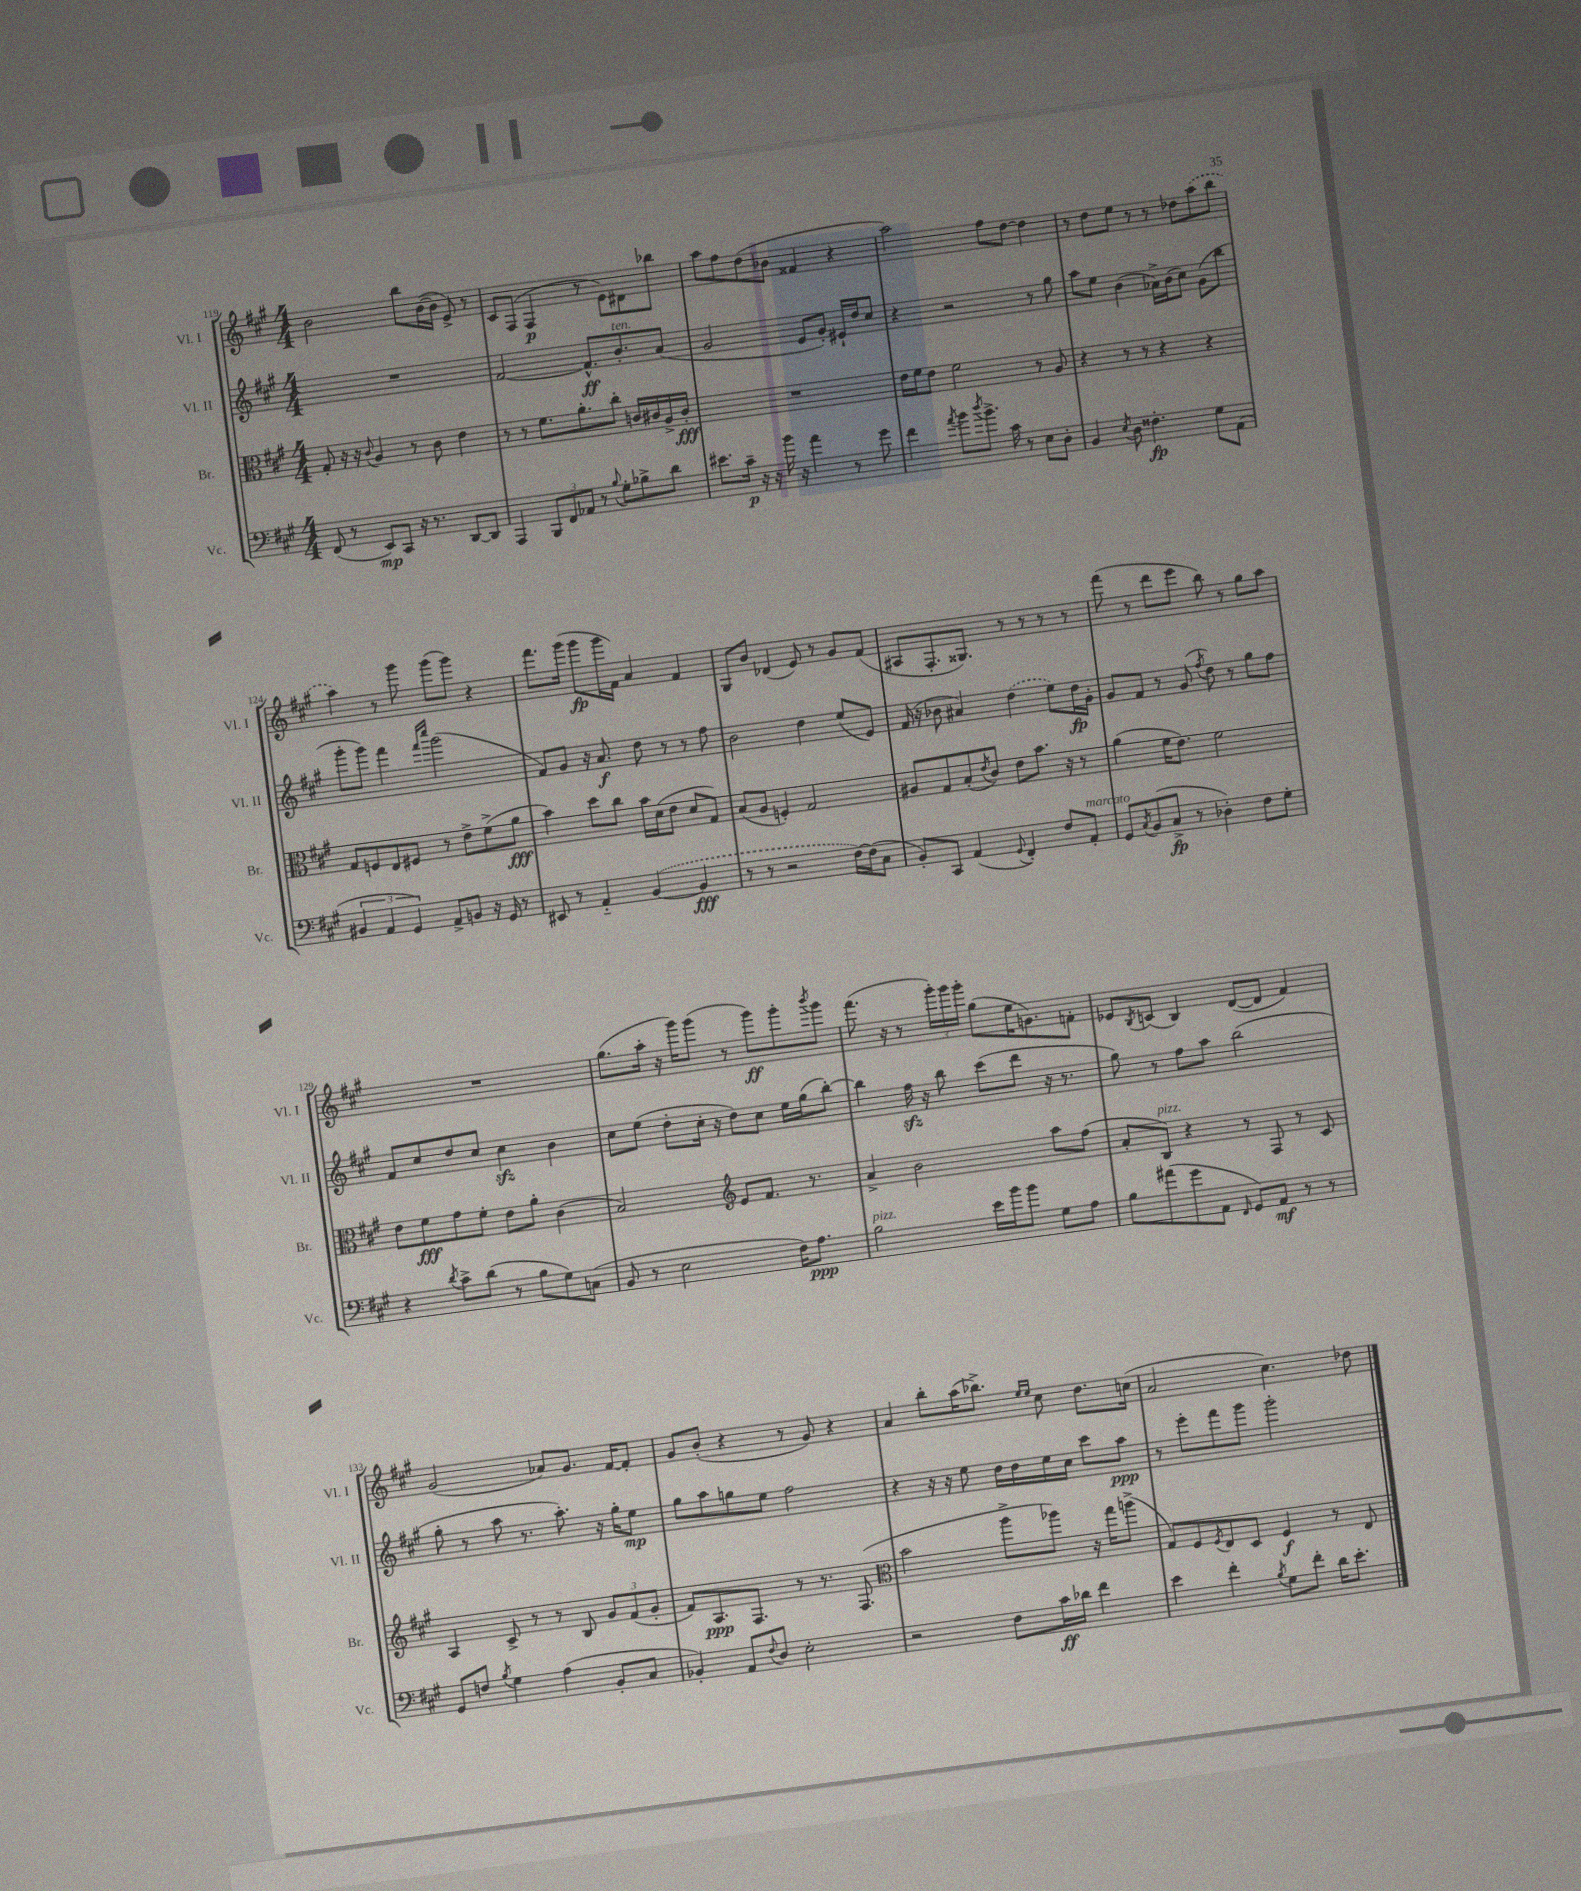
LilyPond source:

<<
\new StaffGroup <<
\new Staff = "s0" \with { instrumentName = "Vl. I" shortInstrumentName = "Vl. I" } {
    \clef treble \key a \major \numericTimeSignature \time 4/4
    b'2 b''8 b'16~( b'16 e'8->) r8 |
    cis'8 fis8( fis4\p r8 e'8) dis'8 bes''8 |
    a''8 fis''8 d''8( bes'8 fisis'4 r4 |
    a''2) fis''8 d''8~ d''4 |
    r8 d''8 e''8 r8 r8 des''8 \once \slurDashed a''8( b''8 |
    a''4) r8 gis'''8 gis'''8( gis'''8) r4 |
    fis'''8. gis'''16( gis'''8\fp gis'''16 fis'16) a'4 fis'4 |
    gis8 b'8 des'4( e'8) r8 gis'8 fis'8( |
    ais8 fis8.-. gisis8.) r8 r8 r8 r8 |
    fis'''8( r8 d'''8 e'''8 b''8) r8 gis''8 a''8 |
    R1 |
    gis''8.( a''16-. r16 gis'''16) gis'''8( r8 gis'''8\ff) gis'''8-. \acciaccatura { b'''8 } gis'''8 |
    fis'''8.( r16 r8 \tuplet 3/2 { gis'''16-.) gis'''16 gis'''16-. } gis''8( e''16 g'8.) f'8-. |
    ees'8 \acciaccatura { b8 } c'8( b4) d'8~( d'8 fis'4) |
    gis'2( aes'8) gis'8. fis'16~ fis'8-. |
    gis'8 b'8-.( r4 r8 gis'8) r4 |
    a'4 b''8-. a''16( bes''8.->) \grace { e''16 e''16 } cis''8 d''8. c''16( |
    a'2 cis''4.) des''8 \bar "|." |
}
\new Staff = "s1" \with { instrumentName = "Vl. II" shortInstrumentName = "Vl. II" } {
    \clef treble \key a \major \numericTimeSignature \time 4/4
    R1 |
    fis'2~ fis'8.-^\ff b'8.-.^\markup { \italic "ten." } a'8( |
    gis'2 e'8 gis'8-.) eis'16-! d''16 cis''8 |
    r4 r2 r8 gis''8 |
    a''8 e''8 b'4( aes'16->) b'16( cis''8) gis'8( b''8 |
    gis'''8-. gis'''8) fis'''4 \grace { fis'''16 cis''''16 } gis'''2( |
    fis'8) gis'8 r16 a'8.\f d''8 r8 r8 fis''8 |
    b'2 d''4 e''8( e'8) |
    fis'16( r16 bes'8 ais'4) \once \slurDashed d''4( e''8) d''16\fp gis'16-. |
    gis'8 fis'8 r8 gis'8( \acciaccatura { fis''8 } d''8) r8 gis''8 fis''8 |
    fis'8 cis''8 d''8 cis''8 cis''4\sfz b'4 |
    cis''8 e''8( d''8-. cis''16-. r16 d''8) cis''8 e''16 gis''16( b''8~-.) |
    b''4 fis''16\sfz r16 b''8 cis'''8( d'''8 r16 r8. |
    gis''8) r8 fis''8 a''8 b''2( |
    gis''8-. r8 a''8 r8. a''8.-.) r16 gis''16-. e''8\mp |
    gis''8 a''8 g''8 e''8 fis''2 |
    r4 r16 r16 e''8 d''16 d''16 e''16 cis''16 cis'''8 a''8\ppp |
    r8 e'''8-. fis'''8 gis'''8 gis'''2-. \bar "|." |
}
\new Staff = "s2" \with { instrumentName = "Br." shortInstrumentName = "Br." } {
    \clef alto \key a \major \numericTimeSignature \time 4/4
    gis8-. r16 r16 \appoggiatura { cis'8 } a4 r8 cis'8 e'4 |
    r8 r8 fis'8. a'8.-. cis''8-. c'16 cis'16 a16-> cis'16-.\fff |
    R1 |
    e'16 fis'16 e'8 fis'2 r8 a8 |
    r4 r8 r8 r4 r4 |
    gis8 f8 e8 fis8 r8 e'8-> fis'8->( a'8\fff |
    b'4) d''8 cis''8 b'16 d'16( e'8 d'8 gis8) |
    b8( a8 f4-.) gis2 |
    ais8 gis8 b8-.( \acciaccatura { e'8 } cis'8) e'8 b'8. r16 r8 |
    a'4( fis'16 e'8.) fis'2 |
    e'8 fis'8\fff gis'8 fis'8-. e'8 a'8-. cis'4( |
    b2) \clef treble e'8 fis'8. r8. |
    a'4-> b'2 a''8 fis''8( |
    a'8-. b8^\markup { \italic "pizz." }) r4 r8 fis8 r8 cis'8 |
    a4 cis'8-> r8 r8 b8 \tuplet 3/2 { gis'8 fis'8( gis'8-. } |
    fis'8) a8.\ppp fis8. r8 r8. fis8.( |
    \clef alto b'2 a''8-> aes''8) r16 gis''16 a''8->( |
    gis8) fis8 \acciaccatura { fis8 } e8 d8 fis4\f r8 e8 \bar "|." |
}
\new Staff = "s3" \with { instrumentName = "Vc." shortInstrumentName = "Vc." } {
    \clef bass \key a \major \numericTimeSignature \time 4/4
    fis,8( r8 e,8\mp) cis,8 r16 r8. d,8~ d,8 |
    a,,4 \tuplet 3/2 { b,,8 fis,8 aes,8 } r8 \appoggiatura { b8 } gis8-. bes8-> d'8 |
    eis'8. cis'16--\p r16 r16 b'16 r16 a'4 r8 gis'8 |
    fis'4 \acciaccatura { a'8 } b'8 \acciaccatura { d''8 } b'8.-> cis'16 r8 e8 d8-. |
    b,4 \acciaccatura { e8 } d8 fisis4.-.\fp gis8 a,8( |
    \tuplet 3/2 { bis,4 a,4 gis,4) } a,8-> b,8 r16 gis,16 r8 |
    eis,8 r8 a,4-_ \once \slurDashed b,4~( b,4\fff |
    r8 r8 r2 fis16~) fis16( cis8 |
    b,8-.) cis,8 a,4( \appoggiatura { gis,8 } fis,4-.) fis8 a,8-.^\markup { \italic "marcato" } |
    gis,8 \acciaccatura { cis8 } b,8( cis8->\fp r8 des4-.) fis8 gis8-. |
    r4 \acciaccatura { d'8 } cis'8-> d'8( r8 b8 gis8) c8( |
    b,8 r8 e2 fis16) a8.\ppp |
    b2^\markup { \italic "pizz." } e'16 b'16 b'8 gis8 a8 |
    b8 ais'8( gis'8 a,8 \grace { fis,16 } gis,8) a,8\mf r8 r8 |
    gis,8 f8 \acciaccatura { b8 } gis4 a4( b,8-. cis8 |
    bes,4-.) a,8 \appoggiatura { fis8 } d8 e2-. |
    r2 fis8 cis'16\ff des'16 fis'4 |
    e'4 fis'4-. \acciaccatura { b8 } gis8 fis'8-. d'16 e'8.-. \bar "|." |
}
>>
>>
\layout { \context { \Score currentBarNumber = #119 } }
